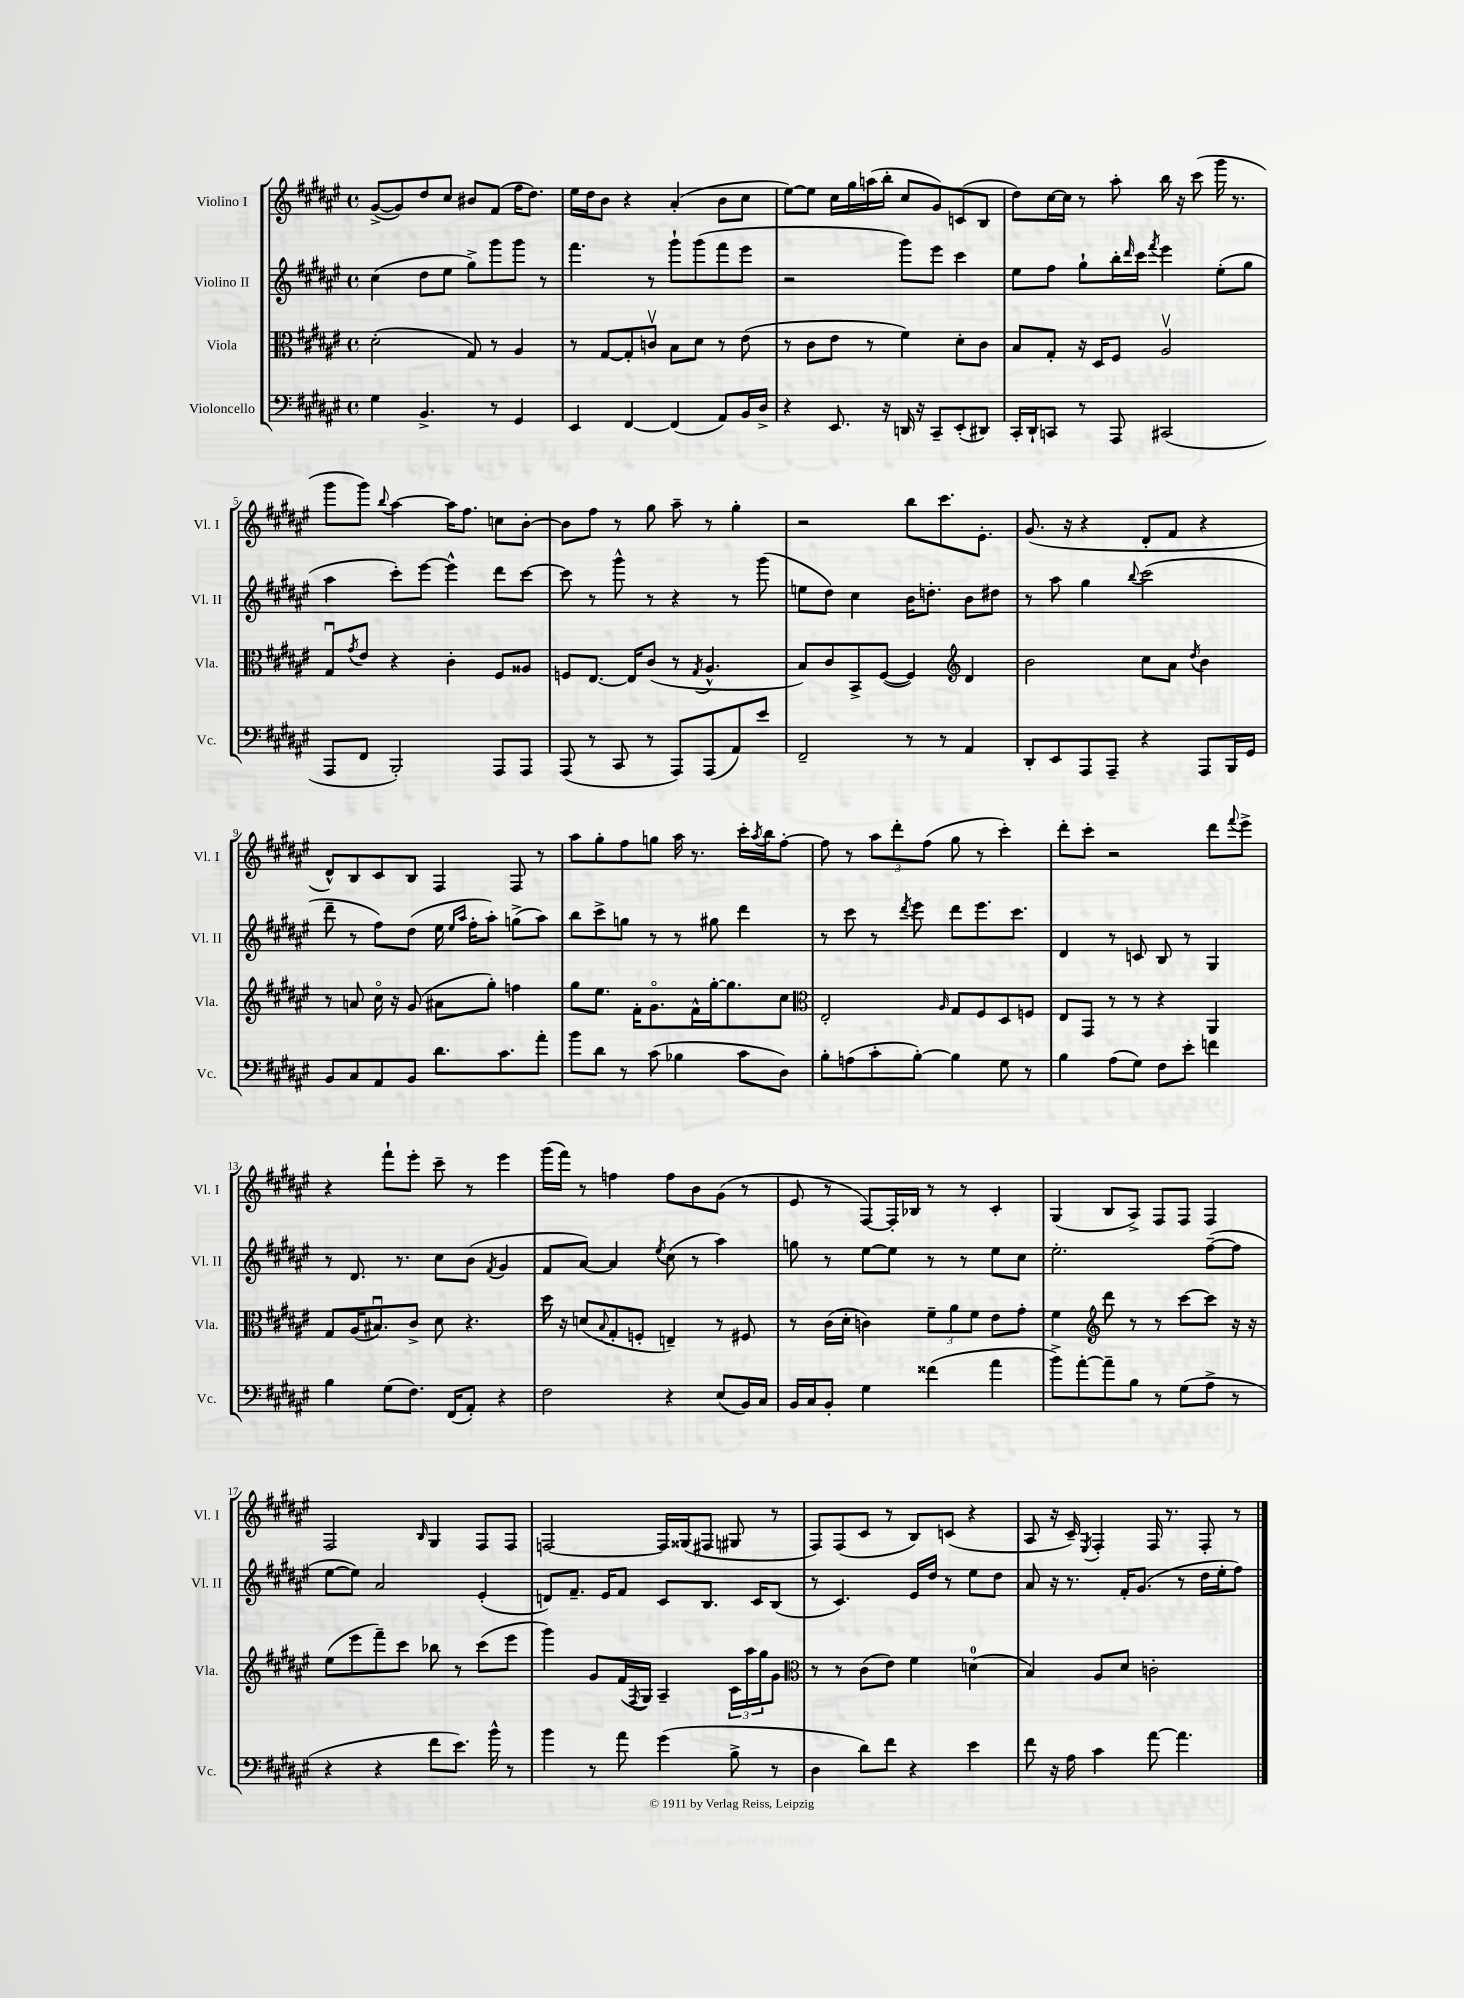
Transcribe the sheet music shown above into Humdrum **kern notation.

**kern	**kern	**kern	**kern
*part4	*part3	*part2	*part1
*staff4	*staff3	*staff2	*staff1
*I"Violoncello	*I"Viola	*I"Violino II	*I"Violino I
*I'Vc.	*I'Vla.	*I'Vl. II	*I'Vl. I
*clefF4	*clefC3	*clefG2	*clefG2
*k[f#c#g#d#a#e#]	*k[f#c#g#d#a#e#]	*k[f#c#g#d#a#e#]	*k[f#c#g#d#a#e#]
*M4/4	*M4/4	*M4/4	*M4/4
*met(c)	*met(c)	*met(c)	*met(c)
=1	=1	=1	=1
4G#\	(2d#'\	(4cc#\	([8g#^/L
.	.	.	8g#/])
4.BB^/	.	8dd#\L	8dd#/
.	.	8ee#\J	8cc#/J
.	8G#/)	8gg#^\L)	8b#X/L
8r	8r	8ggg#\	(8f#/J
4GG#/	4A#/	8ggg#\J	16ff#\KL
.	.	.	8.dd#\J)
.	.	8r	.
=2	=2	=2	=2
4EE#/	8r	4.fff#\	16ee#\LL
.	.	.	16dd#\J
.	[8G#/L	.	8b\J
[4FF#/	8G#'/]	.	4r
.	8cnv/J	8r	.
(4FF#/]	8B\L	8ggg#`\L	(4a#'/
.	8d#\J	(8ggg#\	.
8AA#/L)	8r	8fff#\	8b\L
16BB/L	(8e#\	8eee#\J	8cc#\J
16D#^/JJ	.	.	.
=3	=3	=3	=3
4r	8r	2r	[8ee#\L)
.	8c#\L	.	8ee#\J]
8.EE#/	8e#\J	.	16cc#\LL
.	.	.	16gg#\
.	8r	.	(16aan\
16r	.	.	16bb'\JJ
16DDn/	4f#\)	8ggg#\L)	8cc#/L
16r	.	.	.
8CC#~/L	.	8eee#\J	8g#/)
(8EE#'/	8d#'\L	4ccc#\	(8cn/
8DD#X/J)	8c#\J	.	8B/J
=4	=4	=4	=4
16CC#'/LL	8B/L	8ee#\L	8dd#\L)
16DD#`/J	.	.	.
8CCn/J	8G#'/J	8ff#\J	[16cc#\L
.	.	.	16cc#\JJ]
8r	16r	8gg#`\L	8r
.	16D#/KL	.	.
8AAA#/	8F#/J	16bb'\L	8aa#'\
.	.	16qqddd#/	.
.	.	16ccc#\JJ	.
.	.	8qfff#/	.
(2CC#X/	2A#v/	4eee#\	16bb\
.	.	.	16r
.	.	.	(8ccc#\
.	.	(8ee#'\L	16ggg#\
.	.	.	8.r
.	.	8gg#\J	.
!!LO:LB:g=z
=5	=5	=5	=5
8AAA#/L	8G#u/L	4aa#\	8ggg#\L
.	8qg#/	.	.
8FF#/J	8e#/J	.	8ggg#\J)
.	.	.	8qqbb/
2BBB'/)	4r	8ccc#'\L)	[4aa#\
.	.	[8eee#\J	.
.	4c#'\	4eee#^^\]	16aa#\KL]
.	.	.	8.ff#\J
8AAA#/L	8F#/L	8ddd#\L	8ccn\L
8AAA#/J	8A##X/J	[8ccc#\J	[8b'\J
=6	=6	=6	=6
(8AAA#/	8Fn/L	8ccc#\]	8b\L]
8r	[8.E#/J	8r	8ff#\J
8CC#/	.	8ggg#^^\	8r
.	16E#/KL]	.	.
8r	(8c#/J	8r	8gg#\
8AAA#/L)	8r	4r	8aa#~\
.	8qG#/	.	.
(8AAA#/	4.A#^^/	.	8r
8AA#/)	.	8r	4gg#'\
8e#/J	.	(8ggg#\	.
=7	=7	=7	=7
2FF#~/	8B/L)	8een\L	2r
.	8c#/	8dd#\J)	.
.	8BB^/	4cc#\	.
.	([8F#/J	.	.
8r	4F#/])	16b\KL	8bb\L
.	.	8.ddn'\J	.
8r	.	.	8.ccc#\
*	*clefG2	*	*
4AA#/	4d#/	8b\L	.
.	.	.	8.e#'\J
.	.	8dd#X\J	.
=8	=8	=8	=8
8DD#'/L	2b\	8r	(8.g#/
8EE#/	.	8aa#\	.
.	.	.	16r
8AAA#/	.	4gg#\	4r
8AAA#~/J	.	.	.
.	.	8qqbb/	.
4r	8cc#\L	(2ccc#\	8d#'/L
.	8a#\J	.	8f#/J
.	8qdd#/	.	.
8AAA#/L	4b\	.	4r
16BBB/L	.	.	.
16GG#/JJ	.	.	.
!!LO:LB:g=z
=9	=9	=9	=9
8BB/L	8r	8ddd#~\	8d#^^/L)
8C#/	8an/	8r	8B/
8AA#/	16cc#\	8ff#\L)	8c#/
.	16r	.	.
8BB/J	(8g#/	(8dd#\J	8B/J
8.d#\L	8a#X\L	16ee#\	4F#/
.	.	16qqee#/LL	.
.	.	16qqaa#/JJ	.
.	.	16ff#'\KL	.
.	8gg#'\J)	8aa#'\J)	.
8.c#\	.	.	.
.	4ffn\	(8ggn^\L	8F#/
8a#'\J	.	8aa#\J)	8r
=10	=10	=10	=10
8b\L	8gg#\L	8bb\L	8aa#\L
8d#\J	8.ee#\J	8ccc#^\	8gg#'\
8r	.	8ggn\J	8ff#\
.	16f#'\KL	.	.
(8c#\	8.g#\	8r	8ggn\J
4B-X\	.	8r	16aa#\
.	16f#^^\L	.	8.r
.	[16gg#'\J	8gg#X\	.
.	8.gg#\]	.	.
8c#\L	.	4ddd#\	16ccc#'\LL
.	.	.	8qaa#/
.	.	.	16bb\J
8D#\J)	8cc#\J	.	[8ff#'\J
=11	=11	=11	=11
*	*clefC3	*	*
8B'\L	2E#'/	8r	8ff#\]
(8An\	.	8ccc#\	8r
8c#'\	.	8r	12aa#\L
.	.	.	12ddd#'\
.	.	8qddd#/	.
[8B'\J)	.	8eee#\	.
.	.	.	(12ff#\J
.	16qqA#/	.	.
4B\]	8G#/L	8ddd#\L	8gg#\
.	8F#/	8.eee#\	8r
8G#\	8D#/	.	4ccc#'\)
.	.	8.ccc#\J	.
8r	8Fn/J	.	.
=12	=12	=12	=12
4B\	8E#/L	4d#/	8ddd#'\L
.	8GG#/J	.	8ccc#'\J
(8A#\L	8r	8r	2r
8G#\J)	8r	8cn/	.
8F#\L	4r	8B/	.
8e#'\J	.	8r	.
4fn\	4AA#/	4G#/	8ddd#\L
.	.	.	8qqfff#/
.	.	.	8eee#^\J
!!LO:LB:g=z
=13	=13	=13	=13
4B\	8G#/L	8r	4r
.	(16A#/K	8.d#/	.
.	8.B#Xu/)	.	.
(8G#\L	.	.	8fff#`\L
.	.	8.r	.
8.F#\J)	8c#^/J	.	8eee#'\J
.	8d#\	8cc#\L	8ccc#~\
(16FF#/KL	.	.	.
8AA#'/J)	4.r	(8b\J	8r
.	.	8qf#/	.
4r	.	4g#/	4eee#\
=14	=14	=14	=14
2F#\	16dd#\	8f#/L	(16ggg#\LL
.	16r	.	16fff#\JJ)
.	(8dn/L	[8a#/J)	8r
.	8qqB/	.	.
.	8G#'/	4a#/]	4ffn\
.	8Fn'/J	.	.
.	.	8qee#/	.
4r	4En~/)	(8cc#\	8ff\L
.	.	8r	8b\
(8E#/L	8r	4aa#\)	(8g#\J
16BB/L)	8F#X/	.	8r
16C#/JJ	.	.	.
=15	=15	=15	=15
16BB/LL	8r	8ggn\	8e#/
16C#/J	.	.	.
8BB'/J	(16c#\LL	8r	8r
.	16d#'\JJ	.	.
4G#\	4cn\)	[8ee#\L	[8F#/L)
.	.	8ee#\J]	16F#'/L]
.	.	.	16B-X/JJ
(4f##X\	12f#~\L	8r	8r
.	12a#\	.	.
.	.	8r	8r
.	12f#\J	.	.
4a#\	8e#\L	8ee#\L	4c#'/
.	8g#'\J	8cc#\J	.
=16	=16	=16	=16
8b^\L)	4f#\	2.ee#'\	(4G#/
[8a#'\	.	.	.
*	*clefG2	*	*
8a#~\]	8ddd#\	.	8B/L
8B\J	8r	.	8A#^/J)
8r	8r	.	8F#/L
(8G#\L	[8ccc#\L	.	8F#/J
8A#^\J	8ccc#\J]	([8ff#~\L	4F#/
8r	16r	8ff#\J]	.
.	16r	.	.
!!LO:LB:g=z
=17	=17	=17	=17
4r	(8ee#\L	[8ee#\L	2F#/
.	8eee#\	8ee#\J])	.
4r	8fff#~\)	2a#/	.
.	8ccc#\J	.	.
.	.	.	16qqB/
8f#\L	8bb-X\	.	4G#/
8.e#\J)	8r	.	.
.	(8ccc#\L	(4e#'/	8F#/L
16b^^\	.	.	.
8r	8eee#\J	.	8F#/J
=18	=18	=18	=18
4b\	4ggg#\)	8dn/L)	[2Fn/
.	.	8.f#~/J	.
8r	8g#/L	.	.
.	.	16e#/KL	.
8a#\	(16f#/L	8f#/J	.
.	8qF#/	.	.
.	16G#/JJ)	.	.
(4g#\	4A#~/	8c#/L	16F/LL]
.	.	.	(16G##X/J
.	.	8.B/J	8F#X/J
8B^\	24c#\LL	.	8G#X/
.	24aa#\	.	.
.	.	16c#/KL	.
.	24gg#\J	.	.
8r	8g#\J	(8B/J	8r
=19	=19	=19	=19
*	*clefC3	*	*
4D#\	8r	8r	8F#/L)
.	8r	4.c#/)	(8F#/
8d#\L)	(8c#\L	.	8c#/J
8f#\J	8e#\J)	.	8r
4r	4f#\	16e#/LL	8B/L)
.	.	16dd#/JJ	.
.	.	8r	(8cn/J
4e#\	(4dn\	8ee#\L	4r
.	.	8dd#\J	.
=20	=20	=20	=20
8f#\	4B/)	8a#/	8A#/
16r	.	16r	16r
16A#\	.	8.r	16c#~/)
.	.	.	8qE#/
4c#\	8A#/L	.	4F#'/
.	8d#/J	16f#'/KL	.
.	.	(8.g#/J	.
[8a#\	2cn'\	.	16F#/
.	.	.	8.r
4.a#\]	.	8r	.
.	.	16dd#\LL	8F#'/
.	.	16ee#'\J	.
.	.	8ff#\J)	8r
==	==	==	==
*-	*-	*-	*-
